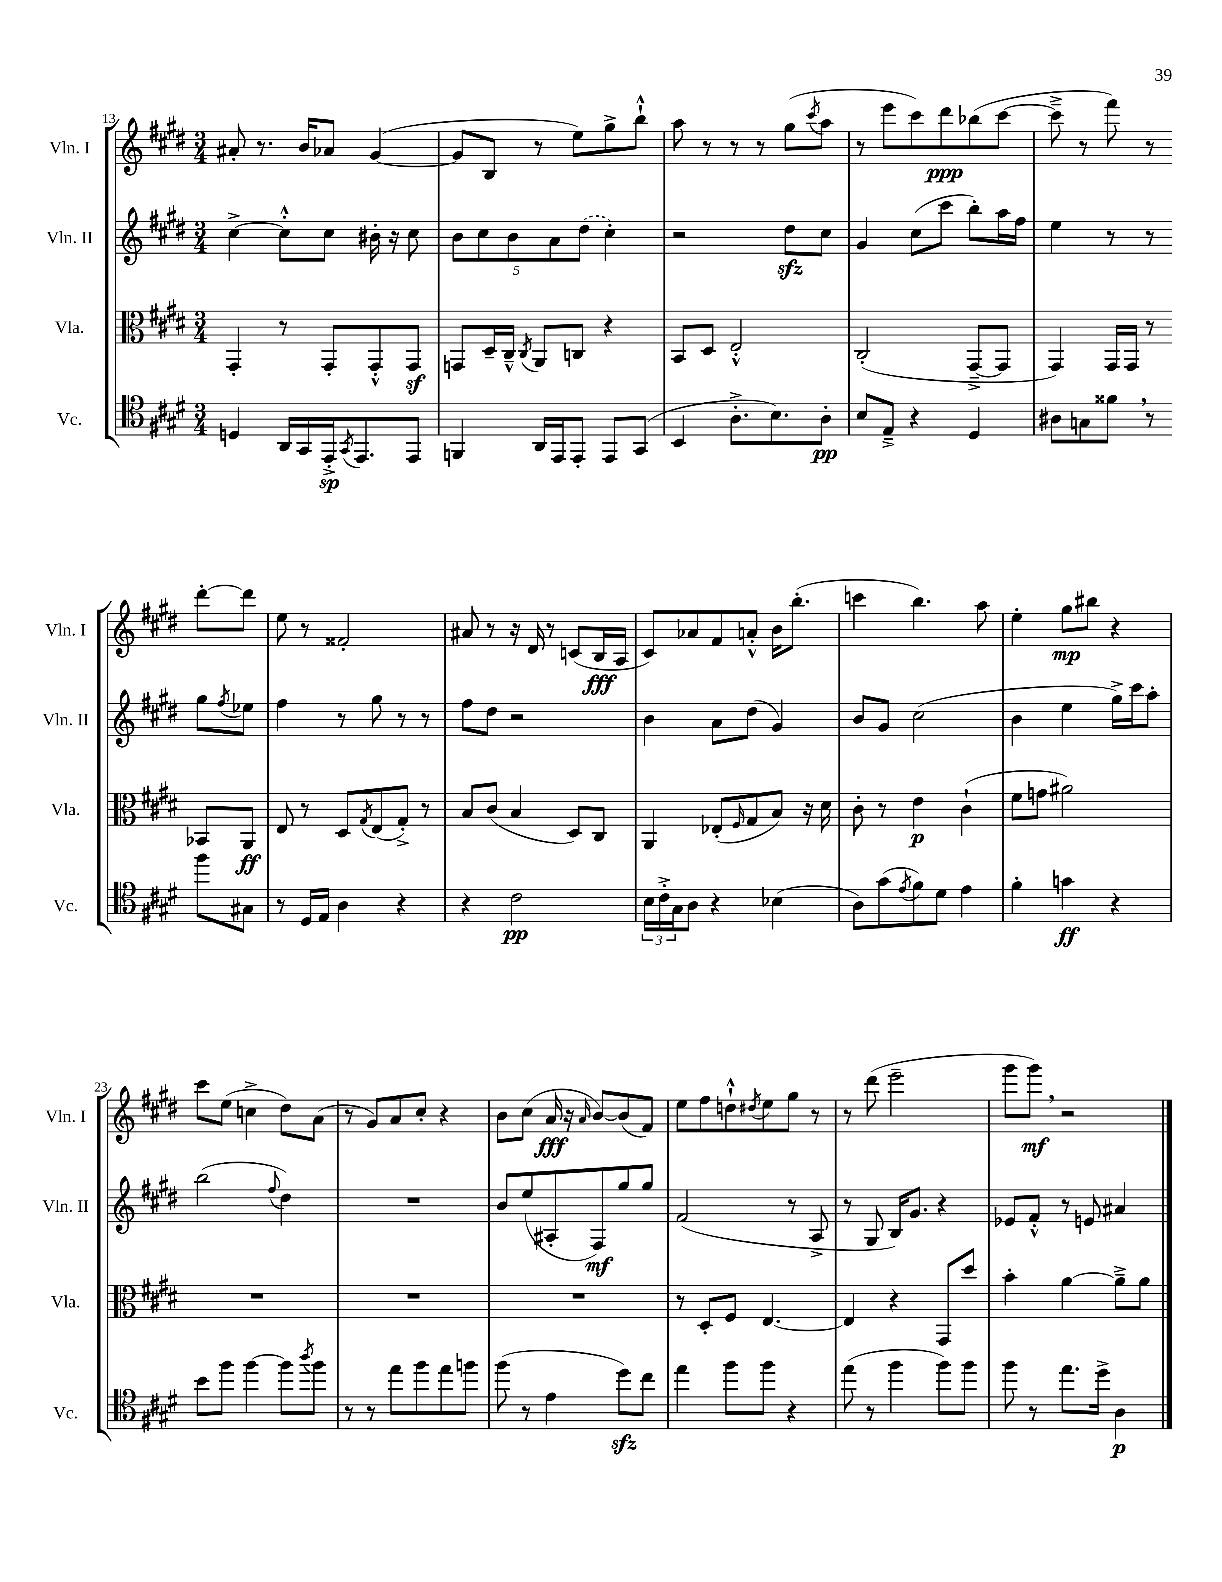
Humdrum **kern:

**kern	**dynam	**kern	**dynam	**kern	**dynam	**kern	**dynam
*part4	*part4	*part3	*part3	*part2	*part2	*part1	*part1
*staff4	*staff4	*staff3	*staff3	*staff2	*staff2	*staff1	*staff1
*I"Vc.	*	*I"Vla.	*	*I"Vln. II	*	*I"Vln. I	*
*I'Vc.	*	*I'Vla.	*	*I'Vln. II	*	*I'Vln. I	*
*clefC4	*	*clefC3	*	*clefG2	*	*clefG2	*
*k[f#c#g#d#]	*	*k[f#c#g#d#]	*	*k[f#c#g#d#]	*	*k[f#c#g#d#]	*
*M3/4	*	*M3/4	*	*M3/4	*	*M3/4	*
=13	=13	=13	=13	=13	=13	=13	=13
4Dn/	.	4GG#'/	.	[4cc#^\	.	8a#X'/	.
.	.	.	.	.	.	8.r	.
16AA/LL	.	8r	.	8cc#'^^\L]	.	.	.
16GG#/	.	.	.	.	.	16b/KL	.
16EE'^/J	sp	8GG#'/L	.	8cc#\J	.	8a-X/J	.
8qGG#/	.	.	.	.	.	.	.
8.EE/	.	.	.	.	.	.	.
.	.	8GG#'^^/	.	16b#X'\	.	([4g#/	.
.	.	.	.	16r	.	.	.
8EE/J	.	8GG#z/J	.	8cc#\	.	.	.
=14	=14	=14	=14	=14	=14	=14	=14
4FFn/	.	8GGn/L	.	10b\L	.	8g#/L]	.
.	.	.	.	10cc#\	.	.	.
.	.	16D#~/L	.	.	.	8B/J	.
.	.	16C#~^^/JJ	.	.	.	.	.
.	.	.	.	10b\	.	.	.
.	.	8qC#/	.	.	.	.	.
16AA/LL	.	8AA/L	.	.	.	8r	.
.	.	.	.	10a\	.	.	.
16EE/J	.	.	.	.	.	.	.
8EE'/J	.	8Cn/J	.	.	.	8ee\L)	.
.	.	.	.	(10dd#\J	.	.	.
8EE/L	.	4r	.	4cc#'\)	.	8gg#^\	.
(8GG#/J	.	.	.	.	.	8bb`^^\J	.
=15	=15	=15	=15	=15	=15	=15	=15
4BB/	.	8BB/L	.	2r	.	8aa\	.
.	.	8D#/J	.	.	.	8r	.
8.A'^\L	.	2E'^^/	.	.	.	8r	.
.	.	.	.	.	.	8r	.
8.B\)	.	.	.	.	.	.	.
.	.	.	.	8dd#zz\L	.	(8gg#\L	.
.	.	.	.	.	.	8qccc#/	.
8A'\J	pp	.	.	8cc#\J	.	8aa\J	.
=16	=16	=16	=16	=16	=16	=16	=16
8B/L	.	(2C#'/	.	4g#/	.	8r	.
8E~^/J	.	.	.	.	.	8eee\L	.
4r	.	.	.	(8cc#\L	.	8ccc#\)	.
.	.	.	.	8ccc#\J	.	8ddd#\	ppp
4D#/	.	[8GG#~^/L	.	8bb'\L)	.	(8bb-X\	.
.	.	8GG#/J]	.	16aa\L	.	[8ccc#\J	.
.	.	.	.	16ff#\JJ	.	.	.
=17	=17	=17	=17	=17	=17	=17	=17
8A#X\L	.	4GG#/)	.	4ee\	.	8ccc#~^\]	.
8Gn\	.	.	.	.	.	8r	.
8f##X,\J	.	16GG#/LL	.	8r	.	8fff#\)	.
.	.	16GG#/JJ	.	.	.	.	.
8r	.	8r	.	8r	.	8r	.
8ff#\L	.	8BB-X/L	.	8gg#\L	.	[8ddd#'\L	.
.	.	.	.	8qff#/	.	.	.
8G#X\J	.	8AA/J	ff	8ee-X\J	.	8ddd#\J]	.
!!LO:LB:g=z
=18	=18	=18	=18	=18	=18	=18	=18
8r	.	8E/	.	4ff#\	.	8ee\	.
16D#/LL	.	8r	.	.	.	8r	.
16E/JJ	.	.	.	.	.	.	.
4A\	.	8D#/L	.	8r	.	2f##X'/	.
.	.	8qG#/	.	.	.	.	.
.	.	(8E/	.	8gg#\	.	.	.
4r	.	8G#'^/J)	.	8r	.	.	.
.	.	8r	.	8r	.	.	.
=19	=19	=19	=19	=19	=19	=19	=19
4r	.	8B/L	.	8ff#\L	.	8a#X/	.
.	.	(8c#/J	.	8dd#\J	.	8r	.
2c#\	pp	4B/	.	2r	.	16r	.
.	.	.	.	.	.	16d#/	.
.	.	.	.	.	.	8r	.
.	.	8D#/L)	.	.	.	(8cn/L	.
.	.	8C#/J	.	.	.	16B/L	fff
.	.	.	.	.	.	16A/JJ	.
=20	=20	=20	=20	=20	=20	=20	=20
24B\LL	.	4AA/	.	4b\	.	8c#/L)	.
24c#'^\	.	.	.	.	.	.	.
24G#\J	.	.	.	.	.	.	.
8A\J	.	.	.	.	.	8a-X/	.
4r	.	(8E-X'/L	.	8a\L	.	8f#/	.
.	.	16qqF#/	.	.	.	.	.
.	.	8G#/	.	(8dd#\J	.	8an'^^/J	.
(4B-X\	.	8B/J)	.	4g#/)	.	16b\KL	.
.	.	.	.	.	.	(8.bb'\J	.
.	.	16r	.	.	.	.	.
.	.	16d#\	.	.	.	.	.
=21	=21	=21	=21	=21	=21	=21	=21
8A\L)	.	8c#'\	.	8b/L	.	4cccn\	.
(8g#\	.	8r	.	8g#/J	.	.	.
8qe/	.	.	.	.	.	.	.
8f#\)	.	4e\	p	(2cc#\	.	4.bb\)	.
8d#\J	.	.	.	.	.	.	.
4e\	.	(4c#`\	.	.	.	.	.
.	.	.	.	.	.	8aa\	.
=22	=22	=22	=22	=22	=22	=22	=22
4f#'\	.	8f#\L	.	4b\	.	4ee'\	.
.	.	8gn\J	.	.	.	.	.
4gn\	ff	2a#X\)	.	4ee\	.	8gg#\L	mp
.	.	.	.	.	.	8bb#X\J	.
4r	.	.	.	16gg#^\LL)	.	4r	.
.	.	.	.	16ccc#\J	.	.	.
.	.	.	.	8aa'\J	.	.	.
!!LO:LB:g=z
=23	=23	=23	=23	=23	=23	=23	=23
8b\L	.	2.r	.	(2bb\	.	8ccc#\L	.
8ff#\J	.	.	.	.	.	(8ee\J	.
[4ff#\	.	.	.	.	.	4ccn^\	.
.	.	.	.	8qqff#/	.	.	.
8ff#\L]	.	.	.	4dd#\)	.	8dd#\L)	.
8qaa/	.	.	.	.	.	.	.
8ff#\J	.	.	.	.	.	(8a\J	.
=24	=24	=24	=24	=24	=24	=24	=24
8r	.	2.r	.	2.r	.	8r	.
8r	.	.	.	.	.	8g#/L)	.
8ee\L	.	.	.	.	.	8a/	.
8ff#\	.	.	.	.	.	8cc#'/J	.
8ee\	.	.	.	.	.	4r	.
8ffn\J	.	.	.	.	.	.	.
=25	=25	=25	=25	=25	=25	=25	=25
(8ff#\	.	2.r	.	8b/L	.	8b\L	.
8r	.	.	.	(8ee/	.	(8cc#\J	.
4e\	.	.	.	8A#X'/	.	16a/	fff
.	.	.	.	.	.	16r	.
.	.	.	.	.	.	16qqa/	.
.	.	.	.	8F#/)	mf	[8b/L)	.
8dd#zz\L)	.	.	.	8gg#/	.	(8b/]	.
8cc#\J	.	.	.	8gg#/J	.	8f#/J)	.
=26	=26	=26	=26	=26	=26	=26	=26
4ee\	.	8r	.	(2f#/	.	8ee\L	.
.	.	8D#'/L	.	.	.	8ff#\	.
8ff#\L	.	8F#/J	.	.	.	8ddn`^^\	.
.	.	.	.	.	.	8qdd#X/	.
8ff#\J	.	[4.E/	.	.	.	8ee\	.
4r	.	.	.	8r	.	8gg#\J	.
.	.	.	.	8A^/	.	8r	.
=27	=27	=27	=27	=27	=27	=27	=27
(8ee\	.	4E/]	.	8r	.	8r	.
8r	.	.	.	8G#/	.	(8ddd#\	.
4ff#\	.	4r	.	16B/KL)	.	2eee~\	.
.	.	.	.	8.g#/J	.	.	.
8ff#\L)	.	8GG#/L	.	4r	.	.	.
8ff#\J	.	8dd#/J	.	.	.	.	.
=28	=28	=28	=28	=28	=28	=28	=28
8ff#\	.	4b'\	.	8e-X/L	.	8ggg#\L	.
8r	.	.	.	8f#'^^/J	.	8ggg#,\J)	mf
8.ee\L	.	[4a\	.	8r	.	2r	.
.	.	.	.	8en/	.	.	.
16dd#^\Jk	.	.	.	.	.	.	.
4A\	p	8a~^\L]	.	4a#X/	.	.	.
.	.	8a\J	.	.	.	.	.
==	==	==	==	==	==	==	==
*-	*-	*-	*-	*-	*-	*-	*-
